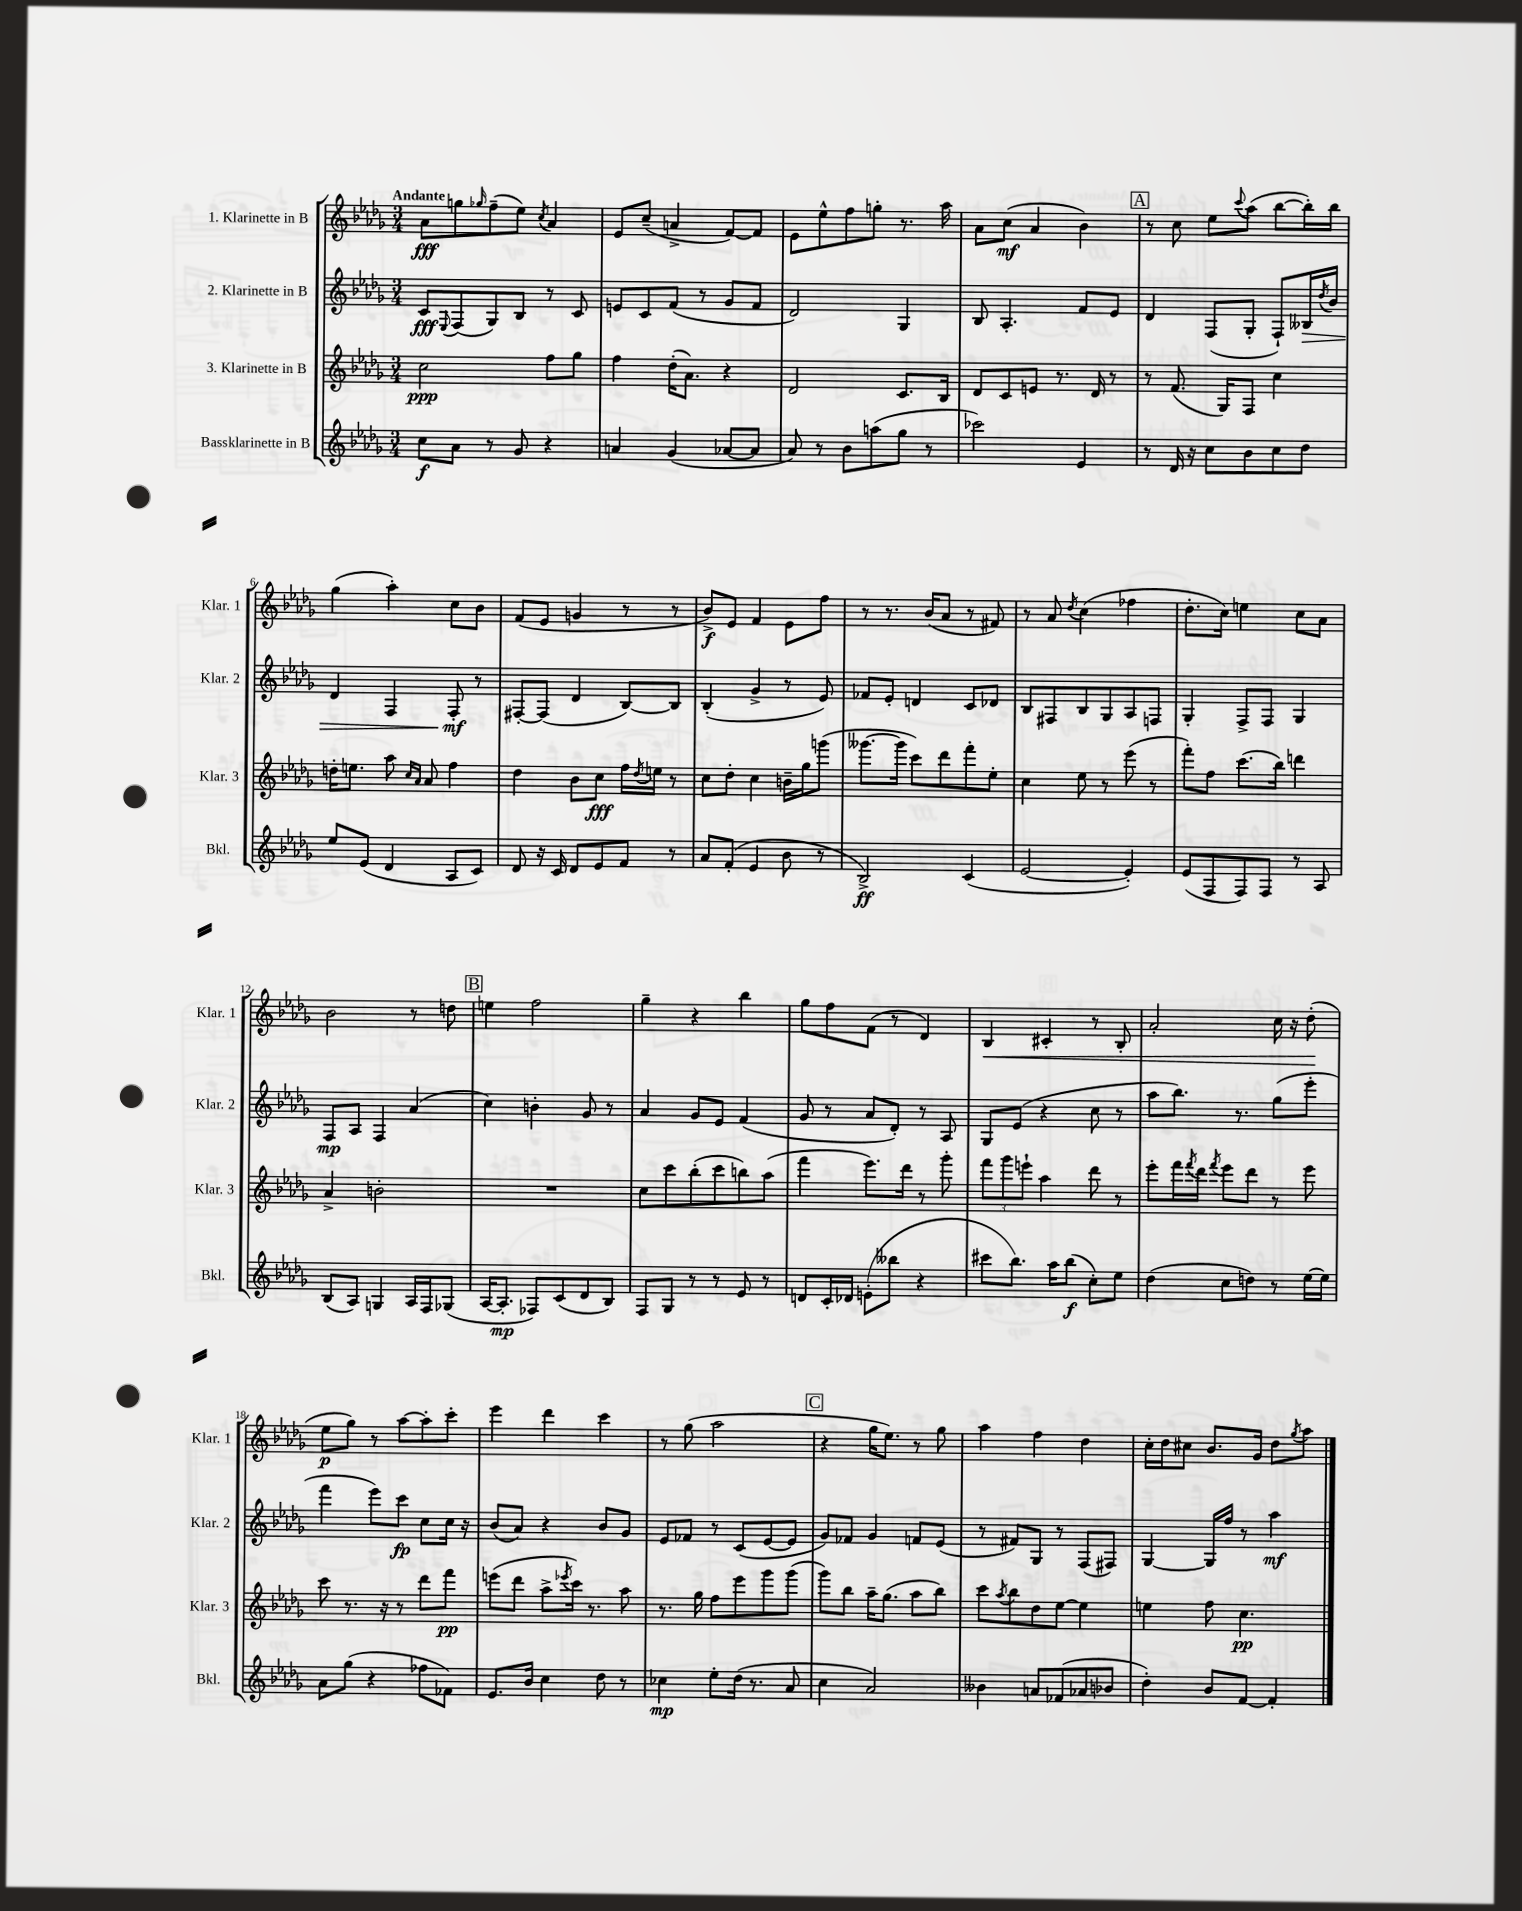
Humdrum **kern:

**kern	**kern	**kern	**kern
*staff4	*staff3	*staff2	*staff1
*clefG2	*clefG2	*clefG2	*clefG2
*k[b-e-a-d-g-]	*k[b-e-a-d-g-]	*k[b-e-a-d-g-]	*k[b-e-a-d-g-]
*M3/4	*M3/4	*M3/4	*M3/4
8cc	2cc	8c	8a-
.	.	8qqE-	.
8a-	.	(8F	8gg
.	.	.	16qqgg-
8r	.	8G-)	(8ff~
8g-	.	8B-	8ee-)
.	.	.	8qcc
4r	8ff	8r	4a-
.	8gg-	8c	.
=	=	=	=
4a	4ff	8e	8e-
.	.	8c	(8cc~
(4g-	(16dd-'	(8f	4a^
.	8.a-)	.	.
.	.	8r	.
[8a-	4r	8g-	[8f)
8a-]	.	8f	8f]
=	=	=	=
8a-)	2d-	2d-)	8e-
8r	.	.	8ee-^^
8b-	.	.	8ff
(8aa	.	.	8gg'
8gg-	8.c	4G-	8.r
8r	.	.	.
.	16B-	.	16aa-
=	=	=	=
2ccc-)	8d-	8B-	8a-
.	8c	4.A-'	(8cc
.	8e	.	4a-
.	8.r	.	.
4e-	.	8f	4b-)
.	16d-	.	.
.	8r	8e-	.
=	=	=	=
8r	8r	4d-	8r
16d-	(8.f	.	8cc
16r	.	.	.
8cc	.	(8F	8ee-
.	16G-)	.	.
.	.	.	8qqccc
8b-	8F	8G-'	(8aa-
8cc	4cc	8F`)	[8bb-
8dd-	.	16B--	16bb-'])
.	.	8qdd-	.
.	.	16b-	16bb-
=	=	=	=
8ee-	16dd'	4d-	(4gg-
.	8.ee	.	.
(8e-	.	.	.
4d-	8aa-	4F	4aa-')
.	16qqcc	.	.
.	16qqa-	.	.
.	8a-	.	.
8A-	4ff	8F'	8cc
8c)	.	8r	8b-
=	=	=	=
8d-	4dd-	[8F#'	(8f
16r	.	(8F#]	8e-
16c	.	.	.
8d-	8b-	4d-	4g
8e-	8cc	.	.
8f	16ff	[8B-)	8r
.	8qdd-	.	.
.	16ee	.	.
8r	8r	8B-]	8r
=	=	=	=
8a-	8cc	(4B-'	8b-^)
(8f'	8dd-'	.	8e-
4e-	4cc	4g-^	4f
8b-	16b~	8r	8e-
.	16gg-	.	.
8r	(8ggg	8e-)	8ff
=	=	=	=
2B-^)	[8.ggg--	8f-	8r
.	.	8e-'	8.r
.	16ggg--]	.	.
.	8ccc)	4d	.
.	.	.	(16b-
.	8ddd-	.	8a-
(4c	8fff'	8c	8r
.	8ee-'	8d-	8f#)
=	=	=	=
[2e-	4cc	8B-	8r
.	.	8F#	8a-
.	.	.	8qdd-
.	8ee-	8B-	(4cc
.	8r	8G-	.
4e-'])	(8eee-	8A-	4ff-
.	8r	8F	.
=	=	=	=
(8e-	8fff')	4G-'	8.dd-'
8F	8ff	.	.
.	.	.	16cc)
8F)	(8.ccc	8F^	4ee
8F	.	8F	.
.	16bb-)	.	.
8r	4ddd	4G-	8cc
8A-	.	.	8a-
=	=	=	=
(8B-	4a-^	8F	2b-
8A-)	.	8A-	.
4G	2b'	4F	.
16A-	.	(4a-	8r
16F	.	.	.
(8G-	.	.	8dd
=	=	=	=
[16A-	2.r	4cc)	4ee
8.A-']	.	.	.
8F-)	.	4b'	2ff
(8c	.	.	.
8d-	.	8g-	.
8B-)	.	8r	.
=	=	=	=
8F	8cc	4a-	4gg-~
8G-	8ccc	.	.
8r	(8bb-'	8g-	4r
8r	8ccc	8e-	.
8e-	8bb)	(4f	4bb-
8r	(8aa-	.	.
=	=	=	=
8d	4fff	8g-	8gg-
16c'	.	8r	8ff
16d-	.	.	.
(8e'	8.eee-)	8a-	(8f
8bb--	.	8d-')	8r
.	16ddd-	.	.
4r	8r	8r	4d-)
.	8ggg-'	8A-	.
=	=	=	=
8ccc#	12fff	8G-	4B-
.	12ggg-	.	.
8.bb-)	.	(8e-	.
.	12eee`	.	.
.	4aa-	4r	4c#'
16aa-	.	.	.
(8bb-	.	.	.
8cc')	8ddd-	8cc	8r
8ee-	8r	8r	8B-'
=	=	=	=
(4dd-	8eee-'	8aa-	2a-'
.	16fff	8.bb-)	.
.	8qfff	.	.
.	16ddd-	.	.
.	8qfff	.	.
8cc	8eee-	.	.
.	.	8.r	.
8dd)	8ddd-	.	.
8r	8r	(8gg-	16cc
.	.	.	16r
[16ee-	8eee-	8eee-'	(8dd-'
16ee-]	.	.	.
=	=	=	=
8a-	8ccc	4fff	8ee-
(8gg-	8.r	.	8gg-)
4r	.	8eee-)	8r
.	16r	.	.
.	8r	8ccc	[8aa-
8ff-	8ddd-	8cc	8aa-']
8f-)	8fff	16cc	8ccc'
.	.	16r	.
=	=	=	=
8.e-	(8eee	(8b-	4eee-
.	8ddd-	8a-)	.
16b-	.	.	.
4cc	8aa-^	4r	4ddd-
.	8qeee-	.	.
.	16ccc)	.	.
.	8.r	.	.
8dd-	.	8b-	4ccc
8r	8aa-	8g-	.
=	=	=	=
4cc-	8.r	8e-	8r
.	.	8f-	(8gg-
.	16gg-	.	.
8ee-'	8ff	8r	2aa-
(16dd-	8eee-	(8c	.
8.r	.	.	.
.	8ggg-	[8e-	.
8a-	(8ggg-	8e-]	.
=	=	=	=
4cc	8ggg-)	8g-)	4r
.	8bb-	8f-	.
2a-)	16aa-~	4g-	16gg-
.	(8.gg-	.	8.ee-)
.	8aa-	8f	8r
.	8bb-)	(8e-	8gg-
=	=	=	=
4b--	8ccc	8r	4aa-
.	8qaa-	.	.
.	8bb-	8f#)	.
8a	8dd-	8G-	4ff
(8f-	[8ee-	8r	.
8a-	4ee-]	(8F	4dd-
8b-	.	8F#)	.
=	=	=	=
4dd-')	4ee	[4G-	16cc'
.	.	.	16dd-
.	.	.	8cc#
8b-	8ff	16G-]	8.b-
.	.	16ff	.
[8f	4.cc	8r	.
.	.	.	16g-
4f']	.	4aa-	8dd-
.	.	.	8qgg-
.	.	.	8aa-
==	==	==	==
*-	*-	*-	*-
